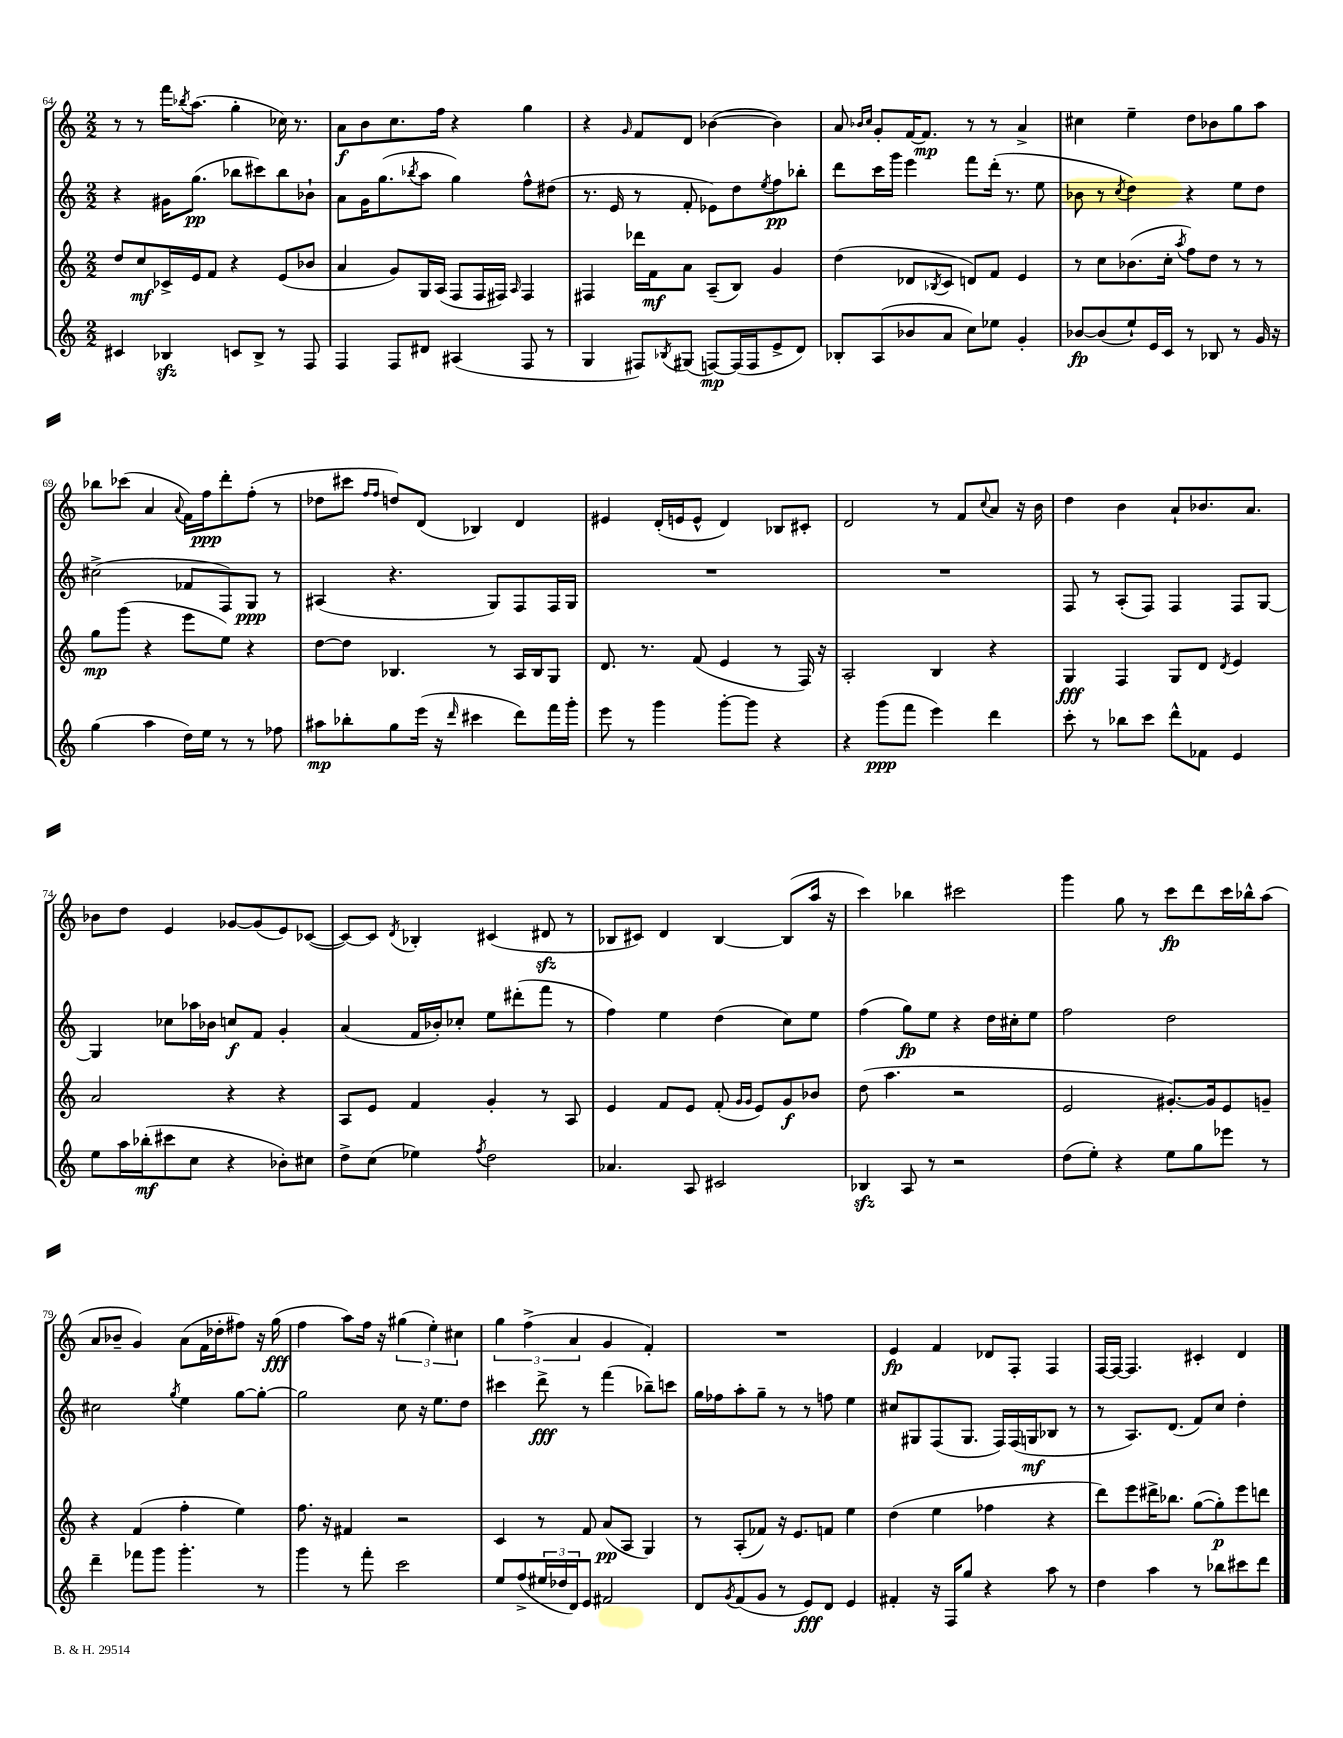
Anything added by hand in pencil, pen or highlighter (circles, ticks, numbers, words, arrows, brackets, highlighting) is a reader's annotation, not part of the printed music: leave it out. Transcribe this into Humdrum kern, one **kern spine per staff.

**kern	**dynam	**kern	**dynam	**kern	**dynam	**kern	**dynam
*part4	*part4	*part3	*part3	*part2	*part2	*part1	*part1
*staff4	*staff4	*staff3	*staff3	*staff2	*staff2	*staff1	*staff1
*clefG2	*	*clefG2	*	*clefG2	*	*clefG2	*
*k[]	*	*k[]	*	*k[]	*	*k[]	*
*M2/2	*	*M2/2	*	*M2/2	*	*M2/2	*
=64	=64	=64	=64	=64	=64	=64	=64
4c#X/	.	8dd/L	.	4r	.	8r	.
.	.	8cc/	mf	.	.	8r	.
4B-Xzz/	.	16c-X^/L	.	16g#X\KL	.	16fff\KL	.
.	.	.	.	.	.	8qbb-X/	.
.	.	16e/J	.	(8.gg\J	pp	(8.aa\J	.
.	.	8f/J	.	.	.	.	.
8cn/L	.	4r	.	8bb-X\L	.	4gg'\	.
8B-^/J	.	.	.	8ccc#X\)	.	.	.
8r	.	(8e/L	.	8bb-\	.	16cc-X\)	.
.	.	.	.	.	.	8.r	.
8F/	.	8b-X/J	.	8b-X`\J	.	.	.
=65	=65	=65	=65	=65	=65	=65	=65
4F/	.	4a/	.	8a\L	.	8a\L	f
.	.	.	.	16g\K	.	8b\	.
.	.	.	.	(8.gg\	.	.	.
8F/L	.	8g/L)	.	.	.	8.cc\	.
.	.	.	.	8qbb-X/	.	.	.
8d#X/J	.	16G/L	.	8aa\J	.	.	.
.	.	(16A/JJ	.	.	.	16ff\Jk	.
(4A#X/	.	8F/L	.	4gg\)	.	4r	.
.	.	16F/L	.	.	.	.	.
.	.	16F#X/JJ)	.	.	.	.	.
.	.	16qqA/	.	.	.	.	.
8F/	.	4F#/	.	8ff^^\L	.	4gg\	.
8r	.	.	.	(8dd#X\J	.	.	.
=66	=66	=66	=66	=66	=66	=66	=66
4G/	.	4F#X/	.	8.r	.	4r	.
.	.	.	.	16e/	.	.	.
.	.	.	.	.	.	16qqg/	.
8F#X/L)	.	16ddd-X\LL	.	8r	.	8f/L	.
.	.	16f\J	mf	.	.	.	.
8qB-X/	.	.	.	.	.	.	.
(8G#X/J	.	8a\J	.	8f'/	.	8d/J	.
[8Fn/L)	mp	(8A~/L	.	8e-X\L)	.	([4b-X\	.
(16F/L]	.	8B/J)	.	8dd\	.	.	.
16F/J	.	.	.	.	.	.	.
.	.	.	.	8qee/	.	.	.
8e^/	.	4g/	.	8ff\	pp	4b-\])	.
8d/J)	.	.	.	8bb-X'\J	.	.	.
=67	=67	=67	=67	=67	=67	=67	=67
8B-X'/L	.	(4dd\	.	8ddd\L	.	8a/	.
.	.	.	.	.	.	16qqb-X/LL	.
.	.	.	.	.	.	16qqcc/JJ	.
(8A/	.	.	.	16ccc\L	.	8g'/L	.
.	.	.	.	16ggg\JJ	.	.	.
8b-X/	.	8d-X/L	.	4eee\	.	[16f/K	.
.	.	.	.	.	.	8.f/J]	mp
.	.	8qB-X/	.	.	.	.	.
8a/J	.	8c/J	.	.	.	.	.
8cc\L)	.	8dn/L)	.	8fff\L	.	8r	.
8ee-X\J	.	8f/J	.	(16ddd'\Jk	.	8r	.
.	.	.	.	8.r	.	.	.
4g'/	.	4e/	.	.	.	4a^/	.
.	.	.	.	8ee\	.	.	.
=68	=68	=68	=68	=68	=68	=68	=68
[8b-X/L	fp	8r	.	8b-X\	.	4cc#X\	.
(8b-/]	.	8cc\L	.	8r	.	.	.
.	.	.	.	8qcc/	.	.	.
8ee`/)	.	(8.b-X\	.	4dd\)	.	4ee~\	.
16e/L	.	.	.	.	.	.	.
16c/JJ	.	16cc'\Jk	.	.	.	.	.
.	.	8qaa/	.	.	.	.	.
8r	.	8ff\L)	.	4r	.	8dd\L	.
8B-X/	.	8dd\J	.	.	.	8b-X\	.
8r	.	8r	.	8ee\L	.	8gg\	.
16g/	.	8r	.	8dd\J	.	8aa\J	.
16r	.	.	.	.	.	.	.
!!LO:LB:g=z
=69	=69	=69	=69	=69	=69	=69	=69
(4gg\	.	8gg\L	mp	(2cc#X^\	.	8bb-X\L	.
.	.	(8ggg\J	.	.	.	(8ccc-X\J	.
4aa\	.	4r	.	.	.	4a/	.
.	.	.	.	.	.	8qqa/	.
16dd\LL)	.	8eee\L	.	8f-X/L	.	16f\LL)	.
16ee\JJ	.	.	.	.	.	16ff\J	ppp
8r	.	8ee\J)	.	8F/)	.	8ddd'\	.
8r	.	4r	.	8G/J	ppp	(8ff'\J	.
8ff-X\	.	.	.	8r	.	8r	.
=70	=70	=70	=70	=70	=70	=70	=70
8aa#X\L	mp	[8dd\L	.	(4A#X/	.	8dd-X\L	.
8bb-X'\	.	8dd\J]	.	.	.	8ccc#X\J	.
.	.	.	.	.	.	16qqff/LL	.
.	.	.	.	.	.	16qqff/JJ	.
8gg\	.	4.B-X/	.	4.r	.	8ddn/L)	.
(16eee\Jk	.	.	.	.	.	(8d/J	.
16r	.	.	.	.	.	.	.
16qqddd/	.	.	.	.	.	.	.
4ccc#X\	.	.	.	.	.	4B-X/)	.
.	.	8r	.	8G/L)	.	.	.
8ddd\L)	.	16A/LL	.	8F/	.	4d/	.
.	.	16B-/J	.	.	.	.	.
16fff\L	.	8G/J	.	16F/L	.	.	.
16ggg'\JJ	.	.	.	16G/JJ	.	.	.
=71	=71	=71	=71	=71	=71	=71	=71
8eee\	.	8.d/	.	1r	.	4e#X/	.
8r	.	.	.	.	.	.	.
.	.	8.r	.	.	.	.	.
4ggg\	.	.	.	.	.	(16d'/LL	.
.	.	.	.	.	.	16en/J	.
.	.	(8f/	.	.	.	8e^^/J	.
[8ggg'\L	.	4e/	.	.	.	4d/)	.
8ggg\J]	.	.	.	.	.	.	.
4r	.	8r	.	.	.	8B-X/L	.
.	.	16F/)	.	.	.	8c#X'/J	.
.	.	16r	.	.	.	.	.
=72	=72	=72	=72	=72	=72	=72	=72
4r	.	2A'/	.	1r	.	2d/	.
(8ggg\L	ppp	.	.	.	.	.	.
8fff\J	.	.	.	.	.	.	.
4eee\)	.	4B/	.	.	.	8r	.
.	.	.	.	.	.	8f/L	.
.	.	.	.	.	.	8qqcc/	.
4ddd\	.	4r	.	.	.	8a/J	.
.	.	.	.	.	.	16r	.
.	.	.	.	.	.	16b\	.
=73	=73	=73	=73	=73	=73	=73	=73
8ccc'\	.	4G/	fff	8F/	.	4dd\	.
8r	.	.	.	8r	.	.	.
8bb-X\L	.	4F/	.	(8A'/L	.	4b\	.
8ccc\J	.	.	.	8F/J)	.	.	.
8ddd^^\L	.	8G/L	.	4F/	.	8a`/L	.
8f-X\J	.	8d/J	.	.	.	8.b-X/	.
.	.	8qd/	.	.	.	.	.
4e/	.	4e/	.	8F/L	.	.	.
.	.	.	.	.	.	8.a/J	.
.	.	.	.	[8G/J	.	.	.
!!LO:LB:g=z
=74	=74	=74	=74	=74	=74	=74	=74
8ee\L	.	2a/	.	4G/]	.	8b-X\L	.
16aa\L	.	.	.	.	.	8dd\J	.
(16bb-X'\J	mf	.	.	.	.	.	.
8ccc#X\	.	.	.	8cc-X\L	.	4e/	.
8cc\J	.	.	.	16aa-X\L	.	.	.
.	.	.	.	16b-X\JJ	.	.	.
4r	.	4r	.	8ccn/L	f	[8g-X/L	.
.	.	.	.	8f/J	.	(8g-/]	.
8b-X'\L)	.	4r	.	4g'/	.	8e/)	.
8cc#X\J	.	.	.	.	.	([8c-X/J	.
=75	=75	=75	=75	=75	=75	=75	=75
8dd^\L	.	8A/L	.	(4a/	.	8c-/L_)	.
(8cc\J	.	8e/J	.	.	.	8c-/J]	.
.	.	.	.	.	.	8qd/	.
4ee-X\)	.	4f/	.	16f/LL	.	4B-X'/	.
.	.	.	.	16b-X'/J)	.	.	.
.	.	.	.	8cc-X'/J	.	.	.
8qff/	.	.	.	.	.	.	.
2dd\	.	4g'/	.	8ee\L	.	(4c#X/	.
.	.	.	.	(8ddd#X'\	.	.	.
.	.	8r	.	8fff\J	.	8d#Xzz/	.
.	.	8A/	.	8r	.	8r	.
=76	=76	=76	=76	=76	=76	=76	=76
4.a-X/	.	4e/	.	4ff\)	.	8B-X/L	.
.	.	.	.	.	.	8c#X/J)	.
.	.	8f/L	.	4ee\	.	4d/	.
8A/	.	8e/J	.	.	.	.	.
2c#X/	.	(8f'/	.	(4dd\	.	[4B-/	.
.	.	16qqg/LL	.	.	.	.	.
.	.	16qqg/JJ	.	.	.	.	.
.	.	8e/L)	.	.	.	.	.
.	.	8g/	f	8cc\L)	.	(8B-/L]	.
.	.	8b-X/J	.	8ee\J	.	16aa/Jk	.
.	.	.	.	.	.	16r	.
=77	=77	=77	=77	=77	=77	=77	=77
4B-Xzz/	.	(8dd\	.	(4ff\	.	4ccc\)	.
.	.	4.aa\	.	.	.	.	.
8A/	.	.	.	8gg\L)	fp	4bb-X\	.
8r	.	.	.	8ee\J	.	.	.
2r	.	2r	.	4r	.	2ccc#X\	.
.	.	.	.	16dd\LL	.	.	.
.	.	.	.	16cc#X'\J	.	.	.
.	.	.	.	8ee\J	.	.	.
=78	=78	=78	=78	=78	=78	=78	=78
(8dd\L	.	2e/	.	2ff\	.	4ggg\	.
8ee'\J)	.	.	.	.	.	.	.
4r	.	.	.	.	.	8gg\	.
.	.	.	.	.	.	8r	.
8ee\L	.	[8.g#X'/L)	.	2dd\	.	8ccc\L	fp
8gg\	.	.	.	.	.	8ddd\	.
.	.	16g#/k]	.	.	.	.	.
8eee-X\J	.	8e/	.	.	.	16ccc\L	.
.	.	.	.	.	.	16bb-X^^\J	.
8r	.	8gn~/J	.	.	.	(8aa\J	.
!!LO:LB:g=z
=79	=79	=79	=79	=79	=79	=79	=79
4ddd~\	.	4r	.	2cc#X\	.	8a/L	.
.	.	.	.	.	.	8b-X~/J	.
8fff-X\L	.	(4f/	.	.	.	4g/)	.
8ggg\J	.	.	.	.	.	.	.
.	.	.	.	8qgg/	.	.	.
4.ggg'\	.	4ff'\	.	4ee\	.	(8a\L	.
.	.	.	.	.	.	16f\L	.
.	.	.	.	.	.	16dd-X'\J	.
.	.	4ee\)	.	[8gg\L	.	8ff#X\J)	.
8r	.	.	.	8gg'\J_	.	16r	.
.	.	.	.	.	.	(16gg\	fff
=80	=80	=80	=80	=80	=80	=80	=80
4ggg\	.	8.ff\	.	2gg\]	.	4ff\	.
.	.	16r	.	.	.	.	.
8r	.	4f#X/	.	.	.	8aa\L)	.
8fff'\	.	.	.	.	.	16ff\Jk	.
.	.	.	.	.	.	16r	.
2ccc\	.	2r	.	8cc\	.	(6gg#X\	.
.	.	.	.	16r	.	.	.
.	.	.	.	.	.	6ee'\)	.
.	.	.	.	8.ee\L	.	.	.
.	.	.	.	.	.	6cc#X\	.
.	.	.	.	8dd\J	.	.	.
=81	=81	=81	=81	=81	=81	=81	=81
8ee/L	.	4c/	.	4ccc#X\	.	6gg\	.
(8ff^/	.	.	.	.	.	.	.
.	.	.	.	.	.	(6ff^\	.
24ee#X/L	.	8r	.	8ddd^\	fff	.	.
24dd-X/	.	.	.	.	.	.	.
24d/J)	.	.	.	.	.	6a/	.
8e/J	.	8f/	.	8r	.	.	.
2f#X/	.	(8a/L	pp	(4fff\	.	4g/	.
.	.	8A/J	.	.	.	.	.
.	.	4G/)	.	8bb-X~\L)	.	4f'/)	.
.	.	.	.	8cccn\J	.	.	.
=82	=82	=82	=82	=82	=82	=82	=82
8d/L	.	8r	.	16gg\LL	.	1r	.
.	.	.	.	16ff-X\J	.	.	.
8qg/	.	.	.	.	.	.	.
(8f/	.	(8A'/L	.	8aa'\	.	.	.
8g/J	.	8f-X/J)	.	8gg~\J	.	.	.
8r	.	16r	.	8r	.	.	.
.	.	8.e/L	.	.	.	.	.
8e/L)	fff	.	.	8r	.	.	.
8d/J	.	8fn/J	.	8ffn\	.	.	.
4e/	.	4ee\	.	4ee\	.	.	.
=83	=83	=83	=83	=83	=83	=83	=83
4f#X'/	.	(4dd\	.	8cc#X/L	.	4e/	fp
.	.	.	.	8G#X/	.	.	.
16r	.	4ee\	.	(8F/	.	4f/	.
16F/KL	.	.	.	.	.	.	.
8gg/J	.	.	.	8.G#/J	.	.	.
4r	.	4ff-X\	.	.	.	8d-X/L	.
.	.	.	.	16F/LL)	.	.	.
.	.	.	.	(16F/	.	8F'/J	.
.	.	.	.	16Gn/J	mf	.	.
8aa\	.	4r	.	8B-X/J	.	4F/	.
8r	.	.	.	8r	.	.	.
=84	=84	=84	=84	=84	=84	=84	=84
4dd\	.	8ddd\L)	.	8r	.	[16F/LL	.
.	.	.	.	.	.	16F/JJ_	.
.	.	8eee\	.	8.A/L)	.	4.F/]	.
4aa\	.	16ddd#X^\K	.	.	.	.	.
.	.	8.bb-X\J	.	(8.d/J	.	.	.
8r	.	([8gg\L	.	8f/L)	.	4c#X'/	.
8bb-X\L	.	8gg'\])	p	8cc/J	.	.	.
8ccc#X\	.	8eee\	.	4dd'\	.	4d/	.
8ddd\J	.	8dddn\J	.	.	.	.	.
==	==	==	==	==	==	==	==
*-	*-	*-	*-	*-	*-	*-	*-
